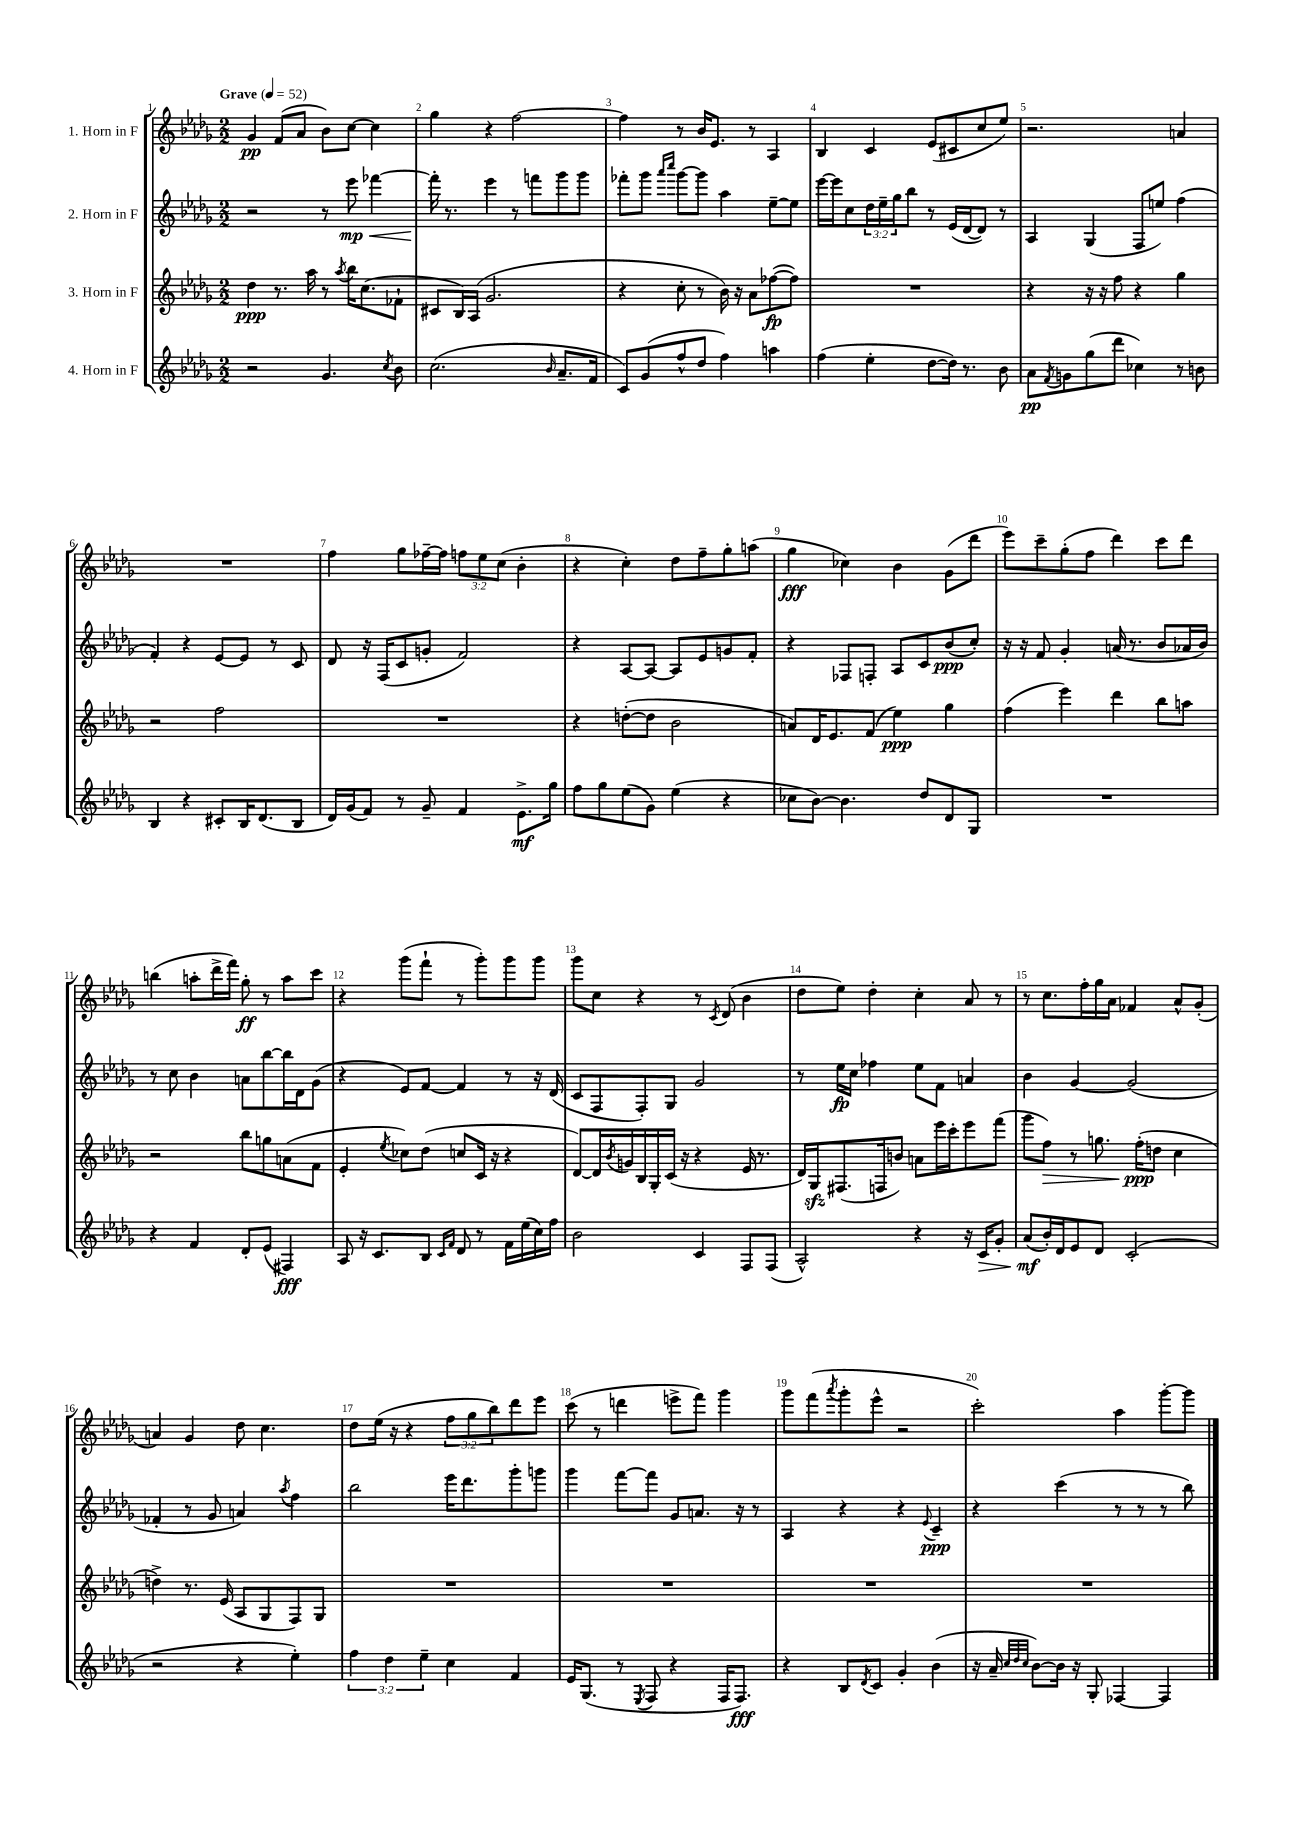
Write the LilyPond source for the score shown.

<<
\new StaffGroup <<
\new Staff = "s0" \with { instrumentName = "1. Horn in F" } {
    \clef treble \key des \major \numericTimeSignature \time 2/2 \override Staff.TupletNumber.text = #tuplet-number::calc-fraction-text \tempo "Grave" 4 = 52
    ges'4\pp f'8( aes'8 bes'8) c''8~ c''4 |
    ges''4 r4 f''2~ |
    f''4 r8 bes'16 ees'8. r8 aes4 |
    bes4 c'4 ees'8( cis'8 c''8 ees''8) |
    r2. a'4 |
    R1 |
    f''4 ges''8 fes''16~-- fes''16 \tuplet 3/2 { f''8 ees''8 c''8( } bes'4-. |
    r4 c''4-.) des''8 f''8-- ges''8-. a''8( |
    ges''4\fff ces''4) bes'4 ges'8( des'''8 |
    ees'''8) c'''8-- ges''8-.( f''8 des'''4) c'''8 des'''8 |
    b''4( a''8-. des'''16-> f'''16) ges''8-.\ff r8 a''8 c'''8 |
    r4 ges'''8( f'''8-! r8 ges'''8-.) ges'''8 ges'''8 |
    ges'''8 c''8 r4 r8 \acciaccatura { c'8 } des'8( bes'4 |
    des''8 ees''8) des''4-. c''4-. aes'8 r8 |
    r8 c''8. f''16-. ges''16 aes'16 fes'4 aes'8-^ ges'8-.( |
    a'4) ges'4 des''8 c''4. |
    des''8 ees''16( r16 r4 \tuplet 3/2 { f''8 ges''8 bes''8) } des'''8 ees'''8 |
    c'''8( r8 d'''4 e'''8-> f'''8) ges'''4 |
    ges'''8 f'''8( \acciaccatura { aes'''8 } ges'''8-. ees'''8-^ r2 |
    c'''2-.) aes''4 ges'''8~-. ges'''8 \bar "|." |
}
\new Staff = "s1" \with { instrumentName = "2. Horn in F" } {
    \clef treble \key des \major \numericTimeSignature \time 2/2 \override Staff.TupletNumber.text = #tuplet-number::calc-fraction-text
    r2 r8 ees'''8\mp\< fes'''4~ |
    fes'''16-.\! r8. ees'''4 r8 f'''8 ges'''8 ges'''8 |
    fes'''8-. ges'''8 \grace { aes'''16 c''''16 } ges'''8~ ges'''8 aes''4 ees''8~-- ees''8 |
    ees'''16~ ees'''16 c''8 \tuplet 3/2 { des''16 ees''16-- ges''16 } bes''8 r8 ees'16( des'16~ des'8) r8 |
    aes4 ges4( f8 e''8) f''4( |
    f'4-.) r4 ees'8~ ees'8 r8 c'8 |
    des'8 r16 f16( c'8 g'8-. f'2) |
    r4 aes8~ aes8~ aes8 ees'8 g'8 f'8-. |
    r4 fes8 f8-. aes8 c'8 bes'8\ppp( c''8-.) |
    r16 r16 f'8 ges'4-. a'16( r8. bes'8 aes'16 bes'16) |
    r8 c''8 bes'4 a'8 bes''8~ bes''16 des'16 ges'8( |
    r4 ees'8) f'8~ f'4 r8 r16 des'16( |
    c'8 f8 f8-.) ges8 ges'2 |
    r8 ees''16\fp c''16 fes''4 ees''8 f'8 a'4 |
    bes'4 ges'4~ ges'2( |
    fes'4-. r8 ges'8 a'4) \acciaccatura { aes''8 } f''4 |
    bes''2 ees'''16 des'''8. ges'''8-. g'''8 |
    ges'''4 f'''8~ f'''8 ges'8 a'8. r16 r8 |
    aes4 r4 r4 \appoggiatura { ees'8 } c'4--\ppp |
    r4 c'''4( r8 r8 r8 bes''8) \bar "|." |
}
\new Staff = "s2" \with { instrumentName = "3. Horn in F" } {
    \clef treble \key des \major \numericTimeSignature \time 2/2
    des''4\ppp r8. aes''16 r8 \acciaccatura { aes''8 } bes''16 c''8.( fes'8-! |
    cis'8 bes16) aes16( ges'2. |
    r4 c''8-. r8 bes'16) r16 aes'8 fes''8~\fp( fes''8) |
    R1 |
    r4 r16 r16 f''8 r4 ges''4 |
    r2 f''2 |
    R1 |
    r4 d''8~-.( d''8 bes'2 |
    a'8) des'16 ees'8. f'8( ees''4\ppp) ges''4 |
    f''4( ees'''4) des'''4 bes''8 a''8 |
    r2 bes''8 g''8 a'8( f'8 |
    ees'4-. \acciaccatura { ees''8 } ces''8) des''8( c''8 c'16 r16 r4 |
    des'8~) des'16 \acciaccatura { bes'8 } g'16 bes16 ges16-. c'16( r16 r4 ees'16 r8. |
    des'16) ges16\sfz fis8.( f16 b'8) a'8 ees'''16 c'''16-. ees'''8 f'''8( |
    ges'''8 f''8\>) r8 g''8. f''16-.\ppp\!( d''8 c''4 |
    d''4->) r8. ees'16( aes8 ges8 f8) ges8 |
    R1 |
    R1 |
    R1 |
    R1 \bar "|." |
}
\new Staff = "s3" \with { instrumentName = "4. Horn in F" } {
    \clef treble \key des \major \numericTimeSignature \time 2/2 \override Staff.TupletNumber.text = #tuplet-number::calc-fraction-text
    r2 ges'4. \acciaccatura { c''8 } bes'8 |
    c''2.( \grace { bes'16 } aes'8.-- f'16 |
    c'8) ges'8( f''8-^ des''8 f''4) a''4 |
    f''4( ees''4-. des''8~ des''16) r8. bes'8 |
    aes'8\pp \acciaccatura { f'8 } g'8 ges''8( des'''8 ces''4) r8 b'8 |
    bes4 r4 cis'8-. bes16 des'8.( bes8 |
    des'16) ges'16( f'8) r8 ges'8-- f'4 ees'8.->\mf ges''16 |
    f''8 ges''8 ees''8( ges'8) ees''4( r4 |
    ces''8 bes'8~) bes'4. des''8 des'8 ges8 |
    R1 |
    r4 f'4 des'8-. ees'8( fis4\fff) |
    aes8 r16 c'8. bes8 \grace { c'16 f'16 } des'8 r8 f'16 ees''16( c''16) f''16 |
    bes'2 c'4 f8 f8( |
    aes2-^) r4 r16 c'16\> ges'8-. |
    aes'8\mf\!( bes'16-.) des'16 ees'8 des'8 c'2-.( |
    r2 r4 ees''4-.) |
    \tuplet 3/2 { f''4 des''4 ees''4-- } c''4 f'4 |
    ees'16 ges8.( r8 \acciaccatura { ees8 } f8 r4 f16 f8.\fff) |
    r4 bes8 \acciaccatura { des'8 } c'8 ges'4-. bes'4( |
    r16 aes'16-- \grace { c''32 des''32 c''32 } bes'8~) bes'16 r16 ges8-. fes4~ fes4 \bar "|." |
}
>>
>>
\layout { \context { \Score \override BarNumber.break-visibility = ##(#f #t #t) barNumberVisibility = #all-bar-numbers-visible } }
